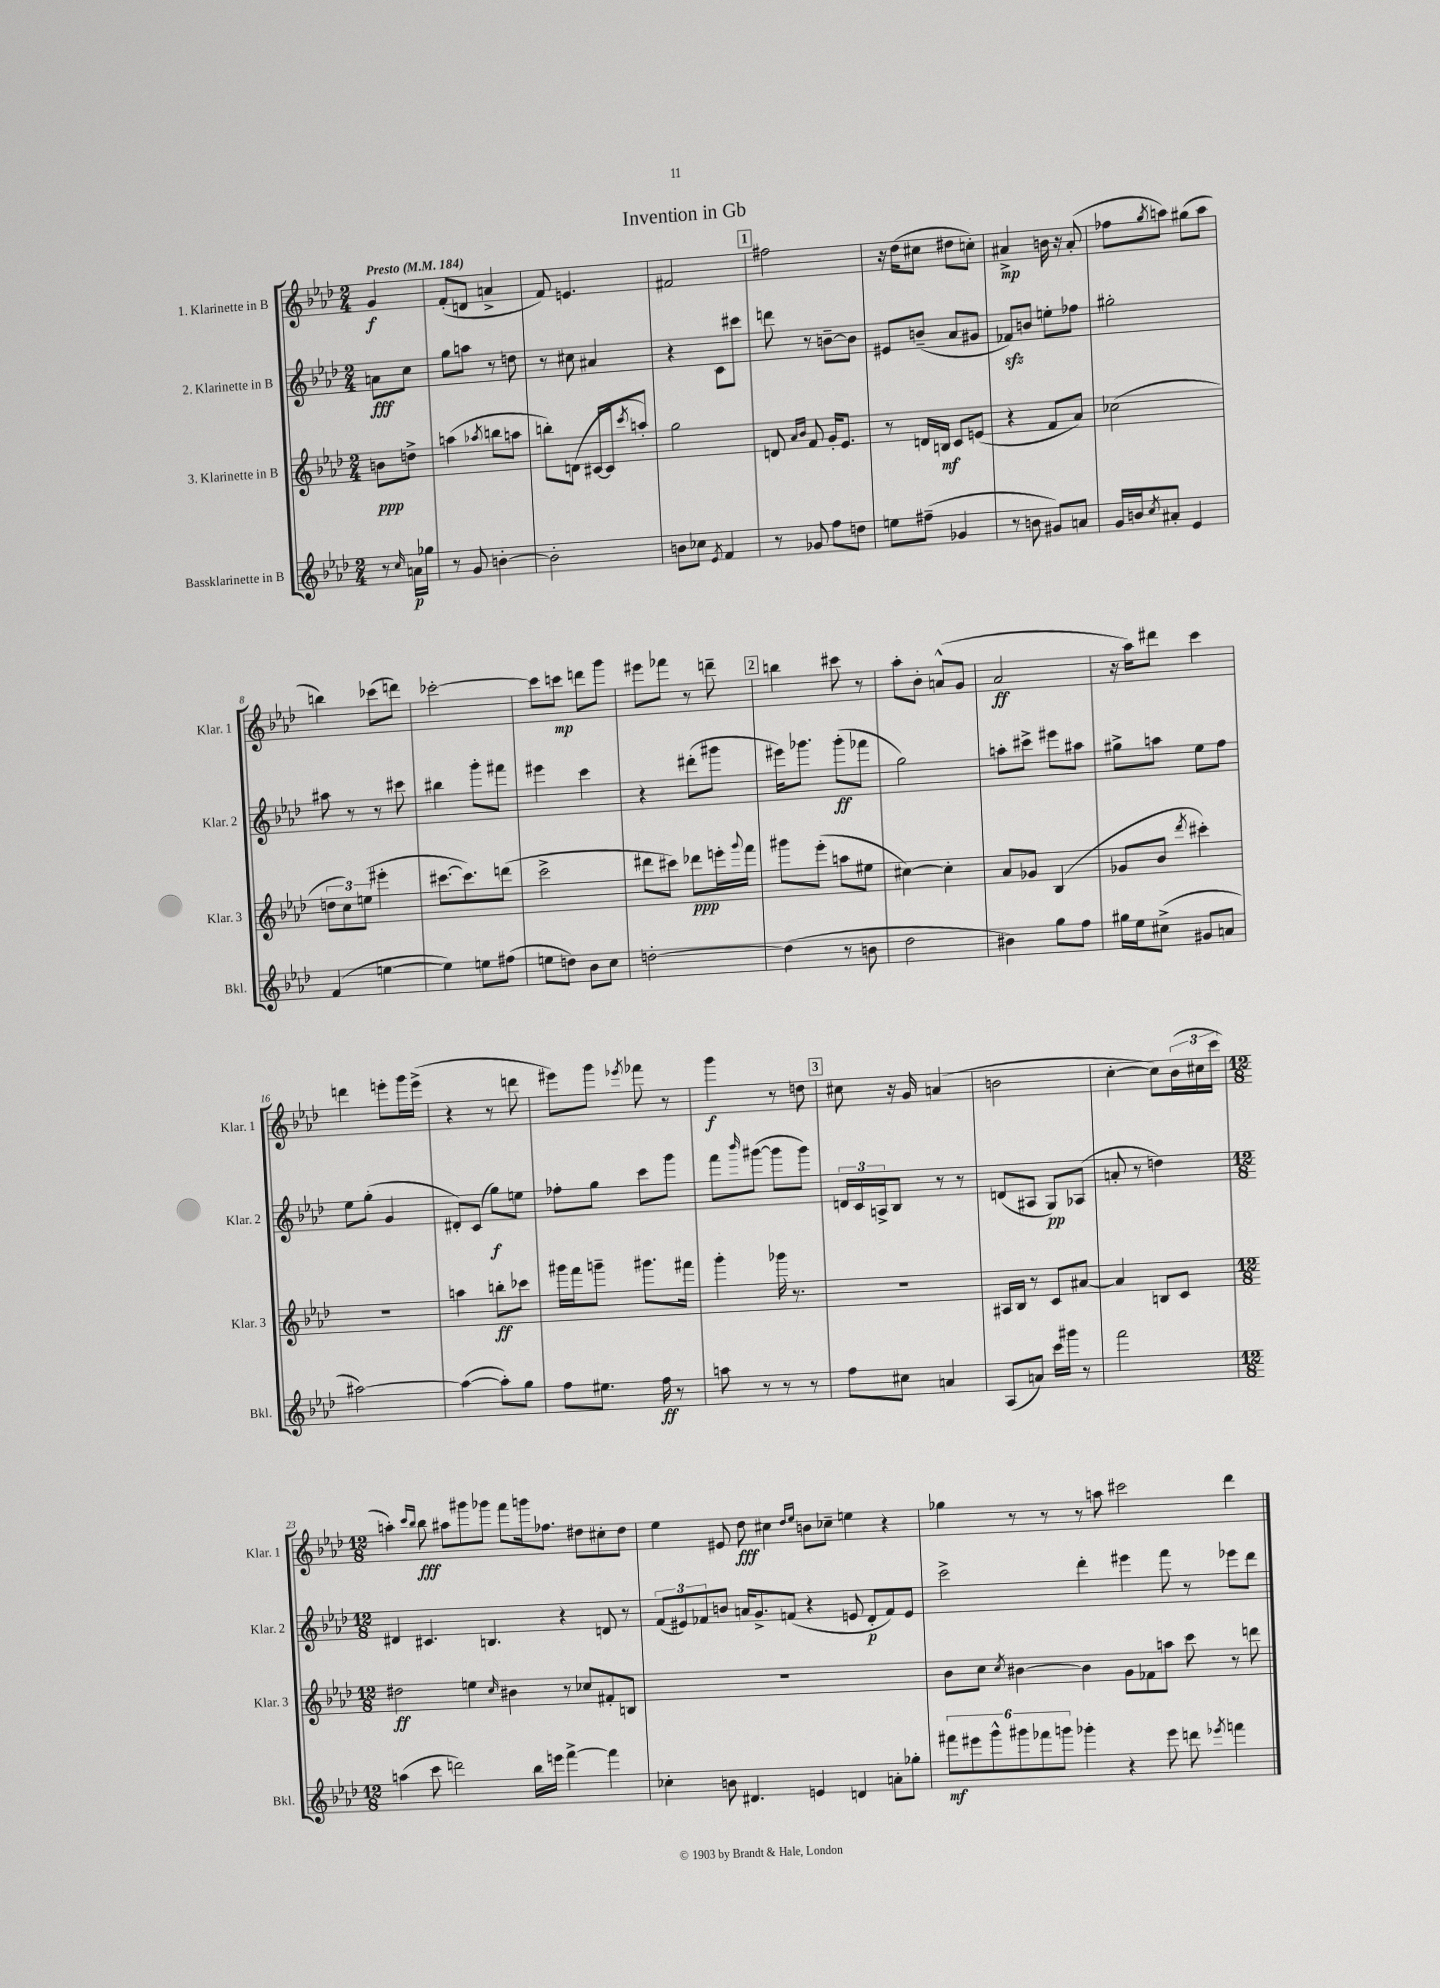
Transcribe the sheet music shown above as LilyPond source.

\header { title = "Invention in Gb" }
<<
\new StaffGroup <<
\new Staff = "s0" \with { instrumentName = "1. Klarinette in B" shortInstrumentName = "Klar. 1" } {
    \clef treble \key aes \major \numericTimeSignature \time 2/4 \partial 4 \tempo "Presto" 4 = 184
    g'4\f |
    f'8-.( d'8 a'4-> |
    f'8) e'4. |
    fis'2 |
    \mark \markup { \box "1" } fis''2 |
    r16 des''16( cis''8 dis''8 c''8-.) |
    ais'4->\mp b'16 r16 ais'8-.( |
    fes''8 \acciaccatura { g''8 } a''8) gis''8( a''8 |
    b''4) ces'''8( d'''8) |
    ces'''2~-. |
    ces'''8 c'''8\mp d'''8 g'''8 |
    eis'''8 fes'''8 r8 d'''8-- |
    \mark \markup { \box "2" } b''4 cis'''8 r8 |
    aes''8-. bes'8-. a'8-^( g'8 |
    aes'2\ff |
    r16 aes''16) dis'''8 c'''4 |
    d'''4 e'''8-. g'''16 e'''16->( |
    r4 r8 d'''8 |
    eis'''8) g'''8 \acciaccatura { ees'''8 } fes'''8 r8 |
    g'''4\f r8 d''8 |
    \mark \markup { \box "3" } cis''8 r16 g'16 a'4( |
    b'2 |
    c''4~-. c''8) \tuplet 3/2 { bes'16( cis''16 c'''16 } |
    \numericTimeSignature \time 12/8 a''4-.) \grace { c'''16 bes''16 } bes''8\fff ais''8 gis'''8 ges'''8 f'''8 g'''16 fes''8. dis''8 cis''8-. dis''8 |
    ees''4 eis'8 des''8\fff cis''4 \grace { des''16 ees''16 } b'8 ces''8-- e''4 r4 |
    ges''4 r8 r8 r8 a''8 cis'''2 des'''4 \bar "|." |
}
\new Staff = "s1" \with { instrumentName = "2. Klarinette in B" shortInstrumentName = "Klar. 2" } {
    \clef treble \key aes \major \numericTimeSignature \time 2/4 \partial 4
    a'8\fff c''8 |
    g''8 a''8 r8 d''8 |
    r8 cis''8 ais'4 |
    r4 c'8 cis'''8 |
    \mark \markup { \box "1" } d'''8 r8 b'8~-- b'8 |
    eis'8 b'8--( aes'8 gis'8 |
    fes'8\sfz) b'8 e''8-. fes''8 |
    gis''2-. |
    ais''8 r8 r8 cis'''8 |
    bis''4 g'''8-. fis'''8 |
    eis'''4 c'''4 |
    r4 dis'''8-.( gis'''8 |
    \mark \markup { \box "2" } eis'''16) ges'''8. ges'''8-.\ff( fes'''8 |
    g''2) |
    a''8-. cis'''8-> eis'''8 ais''8 |
    gis''8-> a''8 ees''8 f''8 |
    ees''8 g''8-.( g'4 |
    dis'8-.) c'8( g''8\f) e''8 |
    fes''8-. g''8 c'''8 g'''8 |
    f'''8 \grace { bes'''16 } gis'''8~( gis'''8 gis'''8) |
    \mark \markup { \box "3" } \tuplet 3/2 { d'16 c'16 a16-> } bes8 r8 r8 |
    d'8( ais8 g8\pp) aes8( |
    a'8-. r8 d''4) |
    \numericTimeSignature \time 12/8 dis'4 cis'4. b4. r4 d'8 r8 |
    \tuplet 3/2 { f'8( eis'8) fes'8 } b'8 a'16 g'8.-> f'8( r4 e'8 des'8-.\p f'8) e'8 |
    c'''2-> des'''4-. eis'''4 f'''8 r8 ees'''8 des'''8 \bar "|." |
}
\new Staff = "s2" \with { instrumentName = "3. Klarinette in B" shortInstrumentName = "Klar. 3" } {
    \clef treble \key aes \major \numericTimeSignature \time 2/4 \partial 4
    b'8\ppp d''8-> |
    a''4( \acciaccatura { aes''8 } b''8 a''8 |
    b''8-.) d'8( cis'16~ cis'16 \acciaccatura { c'''8 } a''8-.) |
    g''2 |
    \mark \markup { \box "1" } d'8 \grace { aes'16 bes'16 } f'8 g'16-. ees'8. |
    r8 d'16 b16\mf c'8 e'8( |
    r4 f'8 aes'8) |
    ces''2( |
    \tuplet 3/2 { d''8 c''8) e''8( } eis'''4-. |
    cis'''8.~ cis'''8.) d'''8( |
    c'''2-> |
    dis'''8 cis'''8) des'''8\ppp e'''16-. \appoggiatura { g'''8 } f'''16 |
    \mark \markup { \box "2" } gis'''8 ees'''8-.( a''8 eis''8 |
    cis''4~) cis''4-. |
    aes'8 ges'8 bes4( |
    ges'8 bes'8 \acciaccatura { des'''8 } cis'''4-.) |
    R2 |
    a''4 b''8-.\ff ces'''8 |
    gis'''16 f'''16 g'''8-- gis'''8. fis'''16 |
    g'''4-. ges'''16 r8. |
    \mark \markup { \box "3" } R2 |
    ais16 bes16 r8 c'8 ais'8~ |
    ais'4 b8 c'8 |
    \numericTimeSignature \time 12/8 dis''2\ff e''4 \grace { c''16 } bis'4 r8 ces''8 fis'8-. b8 |
    R1. |
    bes'8 c''8 \acciaccatura { c''8 } bis'4~ bis'4 g'8 fes'8 a''8 c'''8 r8 d'''8 \bar "|." |
}
\new Staff = "s3" \with { instrumentName = "Bassklarinette in B" shortInstrumentName = "Bkl." } {
    \clef treble \key aes \major \numericTimeSignature \time 2/4 \partial 4
    r8 \grace { c''16 } a'16\p ges''16 |
    r8 g'8 b'4~-. |
    b'2-. |
    b'8 ces''8 \acciaccatura { ees'8 } f'4 |
    \mark \markup { \box "1" } r8 ges'8 f''8 d''8 |
    e''8 fis''8--( ges'4 |
    r8 b'8 gis'8) a'8 |
    g'16 b'16 \acciaccatura { c''8 } ais'8-. ees'4 |
    f'4( e''4~ |
    e''4) e''8 fis''8( |
    e''8 d''8) bes'8 c''8 |
    d''2~-. |
    \mark \markup { \box "2" } d''4( r8 b'8 |
    des''2 |
    bis'4) g''8 f''8 |
    gis''16 ees''16 cis''8->( gis'8 a'8 |
    ais''2~) |
    ais''4~( ais''8-.) g''8 |
    f''8 eis''8. f''16\ff r8 |
    a''8 r8 r8 r8 |
    \mark \markup { \box "3" } f''8 cis''8 a'4 |
    aes8( a'8) c'''16 gis'''16 r8 |
    f'''2 |
    \numericTimeSignature \time 12/8 a''4( c'''8 d'''2) bes''16 e'''16 f'''4~-> f'''4 |
    ces''4-. b'8 dis'4. e'4 d'4 a'8-. ges''8-. |
    \tuplet 6/4 { fis'''8\mf eis'''8 g'''8-^ gis'''8 fes'''8 g'''8 } ges'''4-. r4 eis'''8 d'''8 \acciaccatura { ees'''8 } f'''4 \bar "|." |
}
>>
>>
